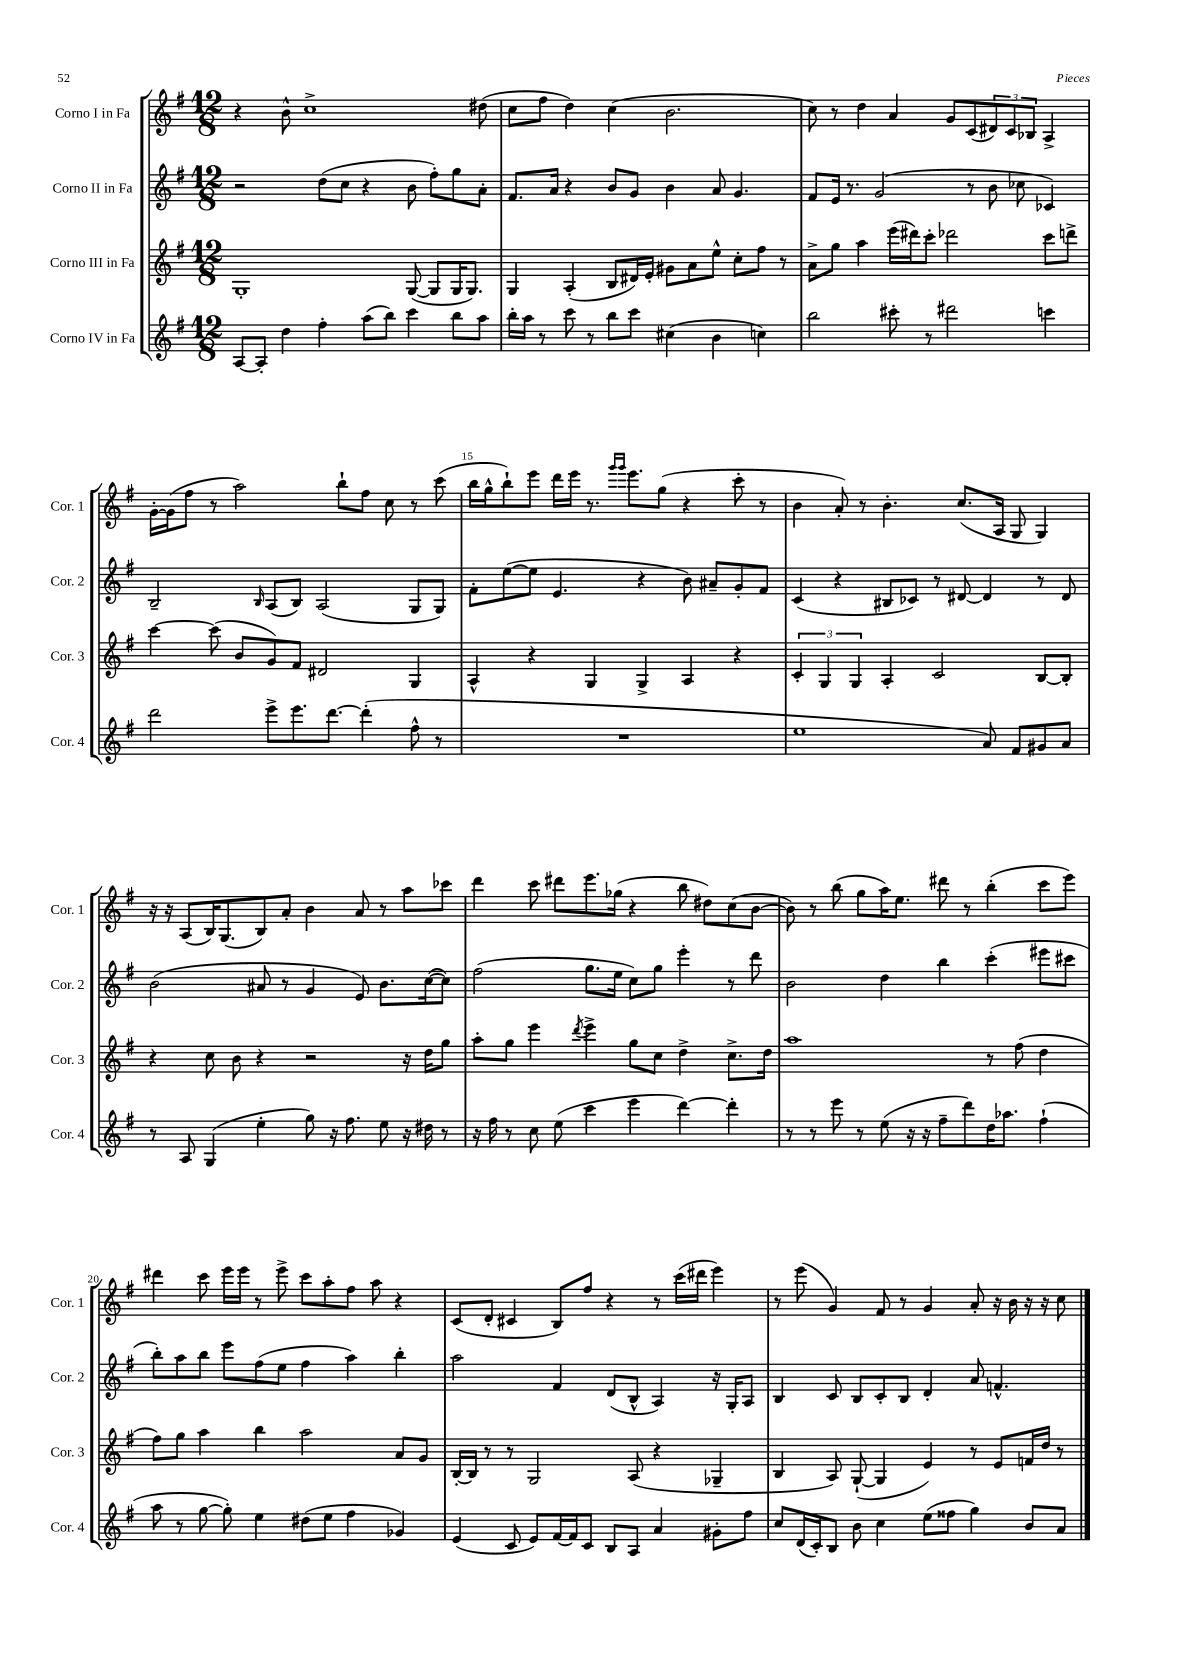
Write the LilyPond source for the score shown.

<<
\new StaffGroup <<
\new Staff = "s0" \with { instrumentName = "Corno I in Fa" shortInstrumentName = "Cor. 1" } {
    \clef treble \key g \major \numericTimeSignature \time 12/8
    r4 b'8-^ c''1-> dis''8( |
    c''8 fis''8 d''4) c''4( b'2. |
    c''8) r8 d''4 a'4 g'8 c'8( \tuplet 3/2 { dis'8) c'8 bes8 } a4-> |
    g'16~-. g'16( fis''8 r8 a''2) b''8-! fis''8 c''8 r8 c'''8( |
    b''16 g''16-^ b''8-!) e'''8 d'''16 e'''16 r8. \grace { g'''16 g'''16 } e'''8. g''8( r4 c'''8-. r8 |
    b'4 a'8-.) r8 b'4.-. c''8.( a16 g8 g4) |
    r16 r16 a8( b16) g8.( b8) a'8-. b'4 a'8 r8 a''8 ces'''8 |
    d'''4 c'''8 dis'''8 e'''8. ges''16( r4 b''8 dis''8) c''8( b'8~ |
    b'8) r8 b''8( g''8 a''16) e''8. dis'''8 r8 b''4-.( c'''8 e'''8) |
    dis'''4 c'''8 e'''16 e'''16 r8 e'''8-> c'''8 a''8-. fis''8 a''8 r4 |
    c'8( d'8-. cis'4 b8) fis''8 r4 r8 c'''16( dis'''16 e'''4) |
    r8 e'''8( g'4) fis'8 r8 g'4 a'8-. r16 b'16 r16 r16 c''8 \bar "|." |
}
\new Staff = "s1" \with { instrumentName = "Corno II in Fa" shortInstrumentName = "Cor. 2" } {
    \clef treble \key g \major \numericTimeSignature \time 12/8
    r2 d''8( c''8 r4 b'8 fis''8-.) g''8 a'8-. |
    fis'8. a'16 r4 b'8 g'8 b'4 a'8 g'4. |
    fis'8 e'16 r8. g'2( r8 b'8 ces''8 ces'4) |
    b2-- \grace { b16 } a8( b8) a2( g8 g8) |
    fis'8-. e''8~( e''8 e'4. r4 b'8) ais'8-- g'8-. fis'8 |
    c'4( r4 bis8 ces'8) r8 dis'8~ dis'4 r8 dis'8 |
    b'2( ais'8 r8 g'4 e'8) b'8. c''16~( c''8) |
    fis''2( g''8. e''16 c''8) g''8 e'''4-. r8 d'''8 |
    b'2 d''4 b''4 c'''4-.( eis'''8 cis'''8 |
    b''8-.) a''8 b''8 e'''8 fis''8( e''8 fis''4 a''4) b''4-. |
    a''2 fis'4 d'8( b8-^ a4) r16 g16-. a8 |
    b4 c'8 b8 c'8-. b8 d'4-. a'8 f'4.-^ \bar "|." |
}
\new Staff = "s2" \with { instrumentName = "Corno III in Fa" shortInstrumentName = "Cor. 3" } {
    \clef treble \key g \major \numericTimeSignature \time 12/8
    g1-. g8~( g8 g16 g8.) |
    g4 a4-.( b8 dis'16) e'16-. gis'8 a'8 e''8-^ c''8-. fis''8 r8 |
    a'8-> g''8 a''4 e'''16( dis'''16) c'''8-. des'''2 c'''8 d'''8-> |
    c'''4~ c'''8( b'8 g'8) fis'8 dis'2 g4 |
    a4-^ r4 g4 g4-> a4 r4 |
    \tuplet 3/2 { c'4-. g4 g4 } a4-. c'2 b8~ b8-. |
    r4 c''8 b'8 r4 r2 r16 d''16 g''8 |
    a''8-. g''8 e'''4 \acciaccatura { d'''8 } e'''4-> g''8 c''8 d''4-> c''8.-> d''16 |
    a''1 r8 fis''8( d''4 |
    fis''8) g''8 a''4 b''4 a''2 a'8 g'8 |
    b16~-. b16 r8 r8 g2 a8( r4 ges4-- |
    b4 a8) g8~-!( g4 e'4) r8 e'8 f'16 d''16 r8 \bar "|." |
}
\new Staff = "s3" \with { instrumentName = "Corno IV in Fa" shortInstrumentName = "Cor. 4" } {
    \clef treble \key g \major \numericTimeSignature \time 12/8
    a8~ a8-. d''4 fis''4-. a''8( b''8) c'''4 b''8 a''8 |
    b''16-. a''16 r8 c'''8 r8 b''8 c'''8 cis''4( b'4 c''4) |
    b''2 cis'''8-. r8 dis'''2 c'''4 |
    d'''2 e'''8-> e'''8. d'''8.~ d'''4-.( fis''8-^ r8 |
    R1. |
    e''1 a'8) fis'8 gis'8 a'8 |
    r8 a8 g4( e''4-. g''8) r16 fis''8. e''8 r16 dis''16 r8 |
    r16 fis''16 r8 c''8 e''8( c'''4 e'''4 d'''4~) d'''4-. |
    r8 r8 e'''8 r8 e''8( r16 r16 fis''8-- d'''8) d''16 aes''8. fis''4-!( |
    a''8 r8 g''8~ g''8-.) e''4 dis''8( e''8 fis''4 ges'4) |
    e'4( c'8 e'8) fis'16~ fis'16 c'8 b8 a8 a'4 gis'8-. fis''8 |
    c''8 d'16( c'16-.) b8 b'8 c''4 e''8( fisis''8 g''4) b'8 a'8 \bar "|." |
}
>>
>>
\layout { \context { \Score currentBarNumber = #11 \override BarNumber.break-visibility = ##(#f #t #t) barNumberVisibility = #(every-nth-bar-number-visible 5) } }
